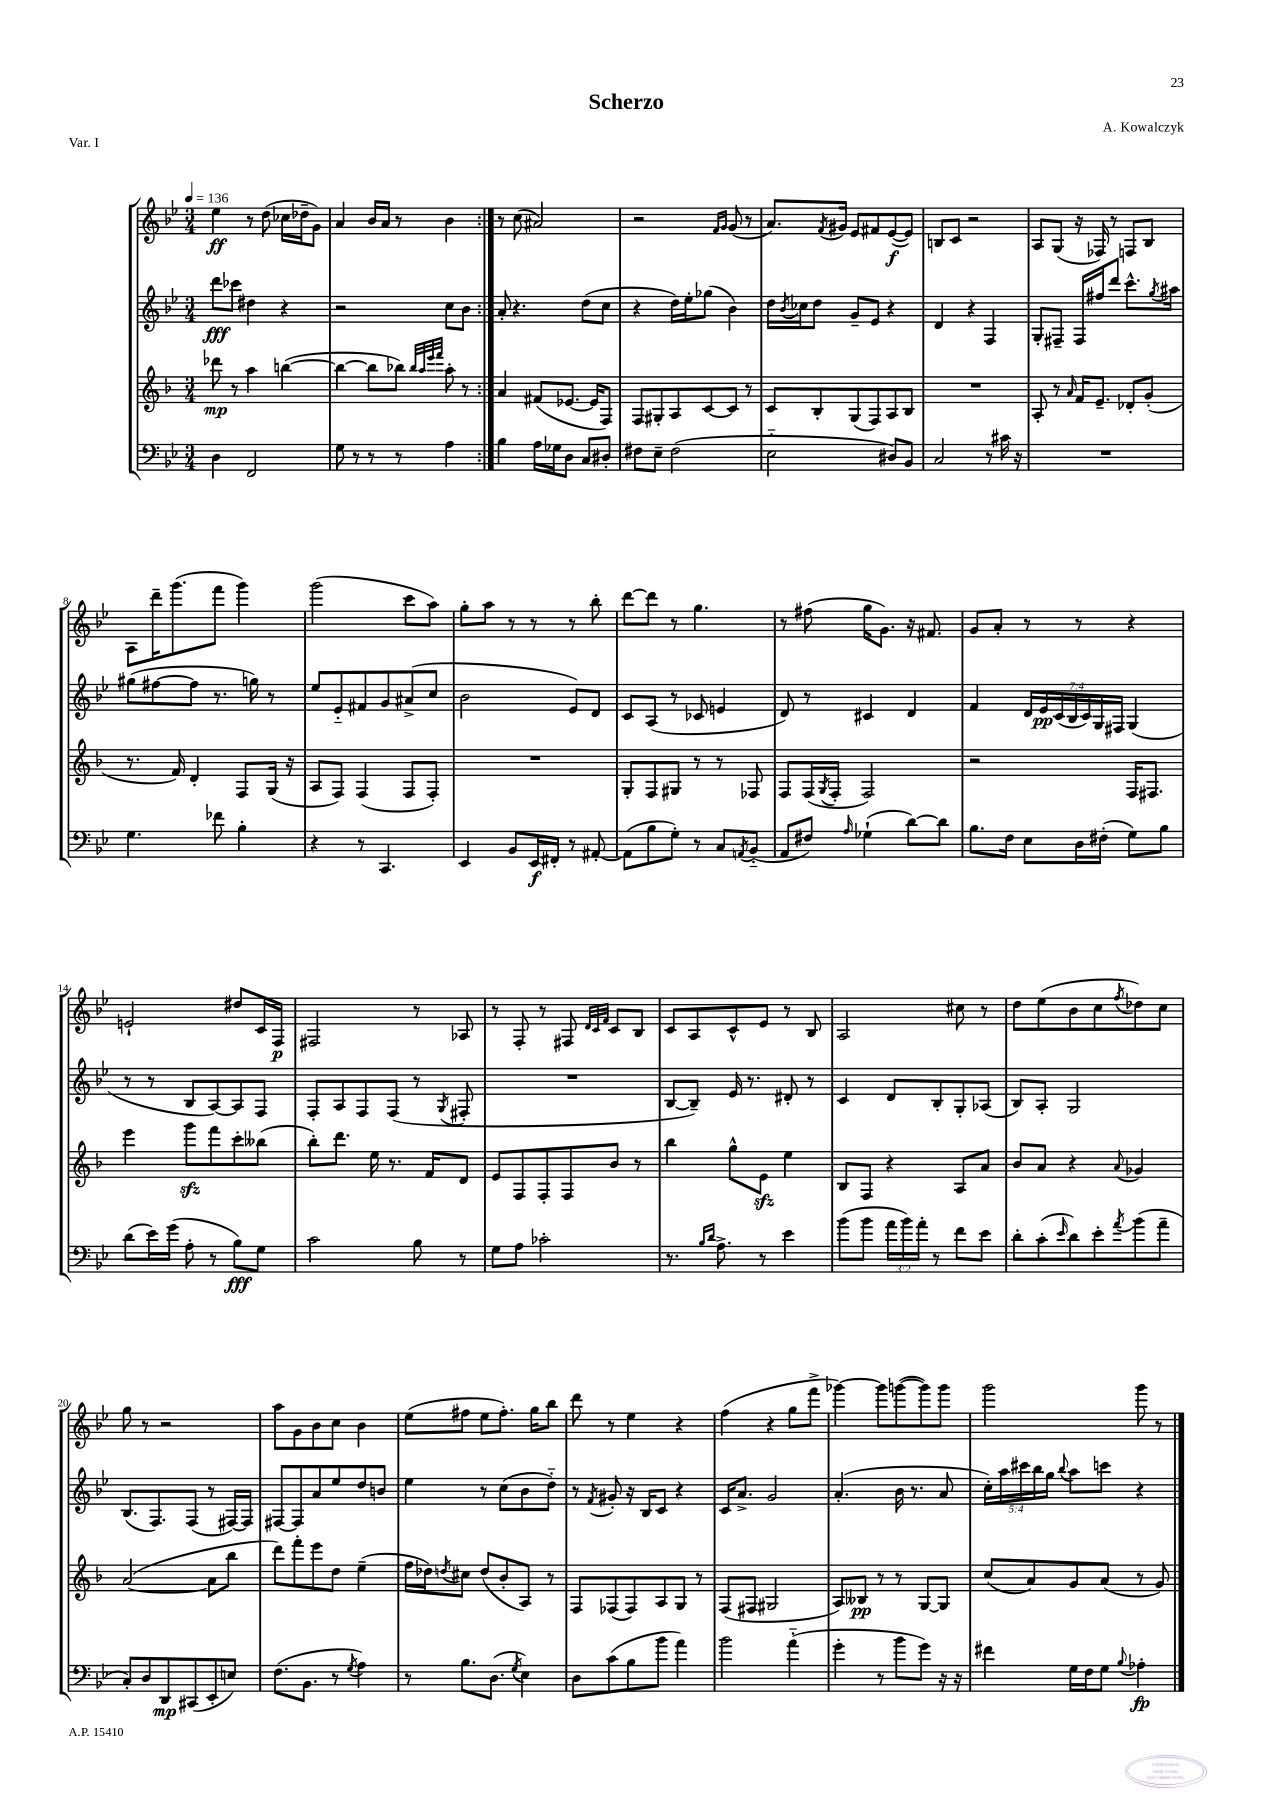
\header { title = "Scherzo" composer = "A. Kowalczyk" piece = "Var. I" }
<<
\new StaffGroup <<
\new Staff = "s0" {
    \clef treble \key bes \major \numericTimeSignature \time 3/4 \tempo 4 = 136
    \repeat volta 2 { ees''4\ff r8 d''8( ces''16 des''16-- g'8) |
    a'4 bes'16 a'16 r8 bes'4 | }
    r8 c''8( ais'2) |
    r2 \grace { f'16 g'16 } g'8( r8 |
    a'8.) \acciaccatura { f'8 } gis'16 ees'8 fis'8 ees'8~\f( ees'8) |
    b8 c'8 r2 |
    a8 g8( r16 fes16) r8 f8 bes8 |
    a8 d'''16-- g'''8.( f'''8 g'''4) |
    g'''2( c'''8 a''8) |
    g''8-. a''8 r8 r8 r8 bes''8-. |
    d'''8~ d'''8 r8 g''4. |
    r8 fis''8( g''16 g'8.) r16 fis'8. |
    g'8 a'8-. r8 r8 r4 |
    e'2-! dis''8 c'16 f16\p |
    fis2 r8 aes8 |
    r8 f8-. r8 fis8 \grace { d'32 c'32 f'32 } c'8 bes8 |
    c'8 a8 c'8-^ ees'8 r8 bes8 |
    a2 cis''8 r8 |
    d''8 ees''8( bes'8 c''8 \acciaccatura { f''8 } des''8) c''8 |
    g''8 r8 r2 |
    a''8 g'8 bes'8 c''8 bes'4 |
    ees''8( fis''8 ees''8 fis''8.-.) g''16 bes''8 |
    d'''8 r8 ees''4 r4 |
    f''4( r4 g''8 f'''8-> |
    ges'''4~) ges'''8 g'''8~( g'''8) g'''8 |
    g'''2 g'''8 r8 \bar "|." |
}
\new Staff = "s1" {
    \clef treble \key bes \major \numericTimeSignature \time 3/4 \override Staff.TupletNumber.text = #tuplet-number::calc-fraction-text
    \repeat volta 2 { d'''8\fff ces'''8 dis''4 r4 |
    r2 c''8 bes'8 | }
    a'8-. r4. d''8( c''8 |
    r4 d''16) ees''16-. ges''8( bes'4) |
    d''16 \acciaccatura { bes'8 } ces''16 d''8 g'8-- ees'8 r4 |
    d'4 r4 f4 |
    g8-. fis8-- fis16 fis''16 d'''8 c'''8.-^ \acciaccatura { g''8 } ais''16 |
    gis''8( fis''8~ fis''8 r8. g''16) r8 |
    ees''8 ees'8-_ fis'8 g'8 ais'8->( c''8 |
    bes'2 ees'8) d'8 |
    c'8 a8( r8 ces'8 e'4 |
    d'8) r8 cis'4 d'4 |
    f'4 \tuplet 7/4 { d'16 ees'16\pp c'16( bes16 c'16) g16 fis16 } g4( |
    r8 r8 bes8 a8~) a8 f8 |
    f8-. a8 f8 f8( r8 \acciaccatura { g8 } fis8-. |
    R2. |
    bes8~ bes8--) ees'16 r8. dis'8-. r8 |
    c'4 d'8 bes8-. g8-. aes8( |
    bes8) a8-. g2 |
    bes8.( f8.) f8( r8 fis16~) fis16 |
    fis8~ fis8 a'8 ees''8 d''8 b'8 |
    ees''4 r8 c''8( bes'8 d''8-_) |
    r8 \acciaccatura { f'8 } gis'8-. r16 bes16 c'8 r4 |
    c'16 a'8.-> g'2 |
    a'4.-.( bes'16 r8. a'8 |
    \tuplet 5/4 { c''16-.) a''16 cis'''16 bes''16 g''16 } \appoggiatura { bes''8 } a''8 c'''8 r4 \bar "|." |
}
\new Staff = "s2" {
    \clef treble \key f \major \numericTimeSignature \time 3/4
    \repeat volta 2 { des'''8\mp r8 a''4 b''4~( |
    b''4~ b''8 bes''8) \grace { bes''32 a''32 e'''32 f'''32 } a''8-. r8 | }
    a'4 fis'8( ees'8.~ ees'16 f8) |
    f8 gis8-. a8 c'8~ c'8 r8 |
    c'8 bes8-. g8( f8) a8 bes8 |
    R2. |
    a8-. r8 \grace { a'16 } f'16 e'8.-- des'8-. g'8-.( |
    r8. f'16) d'4-. f8 g16( r16 |
    a8 f8) f4( f8 f8-.) |
    R2. |
    g8-. f8 gis8 r8 r8 fes8 |
    f8 f16( \acciaccatura { g8 } f16-. f2) |
    r2 f16 fis8. |
    e'''4 g'''8\sfz f'''8 c'''8-. beses''8( |
    bes''8-.) d'''8. e''16 r8. f'16 d'8 |
    e'8 f8 f8-. f8 bes'8 r8 |
    bes''4 g''8-^ e'8\sfz e''4 |
    bes8 f8 r4 a8 a'8 |
    bes'8 a'8 r4 \appoggiatura { a'8 } ges'4 |
    a'2~( a'8 bes''8 |
    d'''8) f'''8-. e'''8 d''8 e''4--( |
    f''16 des''16) \acciaccatura { d''8 } cis''8 d''8( bes'8-. a8) r8 |
    f8 fes8( fes8) a8 g8 r8 |
    f8( fis8 gis2 |
    a8) beses8\pp r8 r8 g8~ g8 |
    c''8( a'8) g'8 a'8( r8 g'8) \bar "|." |
}
\new Staff = "s3" {
    \clef bass \key bes \major \numericTimeSignature \time 3/4 \override Staff.TupletNumber.text = #tuplet-number::calc-fraction-text
    \repeat volta 2 { d4 f,2 |
    g8 r8 r8 r8 a4 | }
    bes4 a16 ges16 d8 c8 dis8-. |
    fis8 ees8-- fis2( |
    ees2-_ dis8) bes,8 |
    c2 r8 cis'16 r16 |
    R2. |
    g4. fes'8 bes4-. |
    r4 r8 c,4. |
    ees,4 bes,8 ees,16\f fis,16-. r8 ais,8~-. |
    ais,8( bes8 g8-.) r8 c8 \acciaccatura { a,8 } bes,8-_( |
    a,8 fis8) \grace { a16 } ges4-!( d'8~) d'8 |
    bes8. f16 ees8 d16 fis16-.( g8) bes8 |
    d'8( ees'16) g'16( a8-. r8 bes8\fff) g8 |
    c'2 bes8 r8 |
    g8 a8 ces'2-. |
    r8. \grace { bes16 d'16 } a8.-> r8 ees'4 |
    bes'8( bes'8 \tuplet 3/2 { a'16 bes'16) a'16-. } r8 f'8 ees'8 |
    d'8-. c'8-.( \grace { ees'16 } d'8) ees'8-. \acciaccatura { a'8 } bes'8( a'8-- |
    c8-.) d8 d,8\mp cis,8( ees,8-. e8) |
    f8.( bes,8. r8 \acciaccatura { g8 } a4) |
    r8 bes8. d8.( \acciaccatura { g8 } ees4) |
    d8 c'8( bes8 bes'8 a'4) |
    bes'2 a'4-_( |
    g'4-. r8 bes'8 g'8) r16 r16 |
    fis'4 g16 f16 g8 \appoggiatura { bes8 } aes4-.\fp \bar "|." |
}
>>
>>
